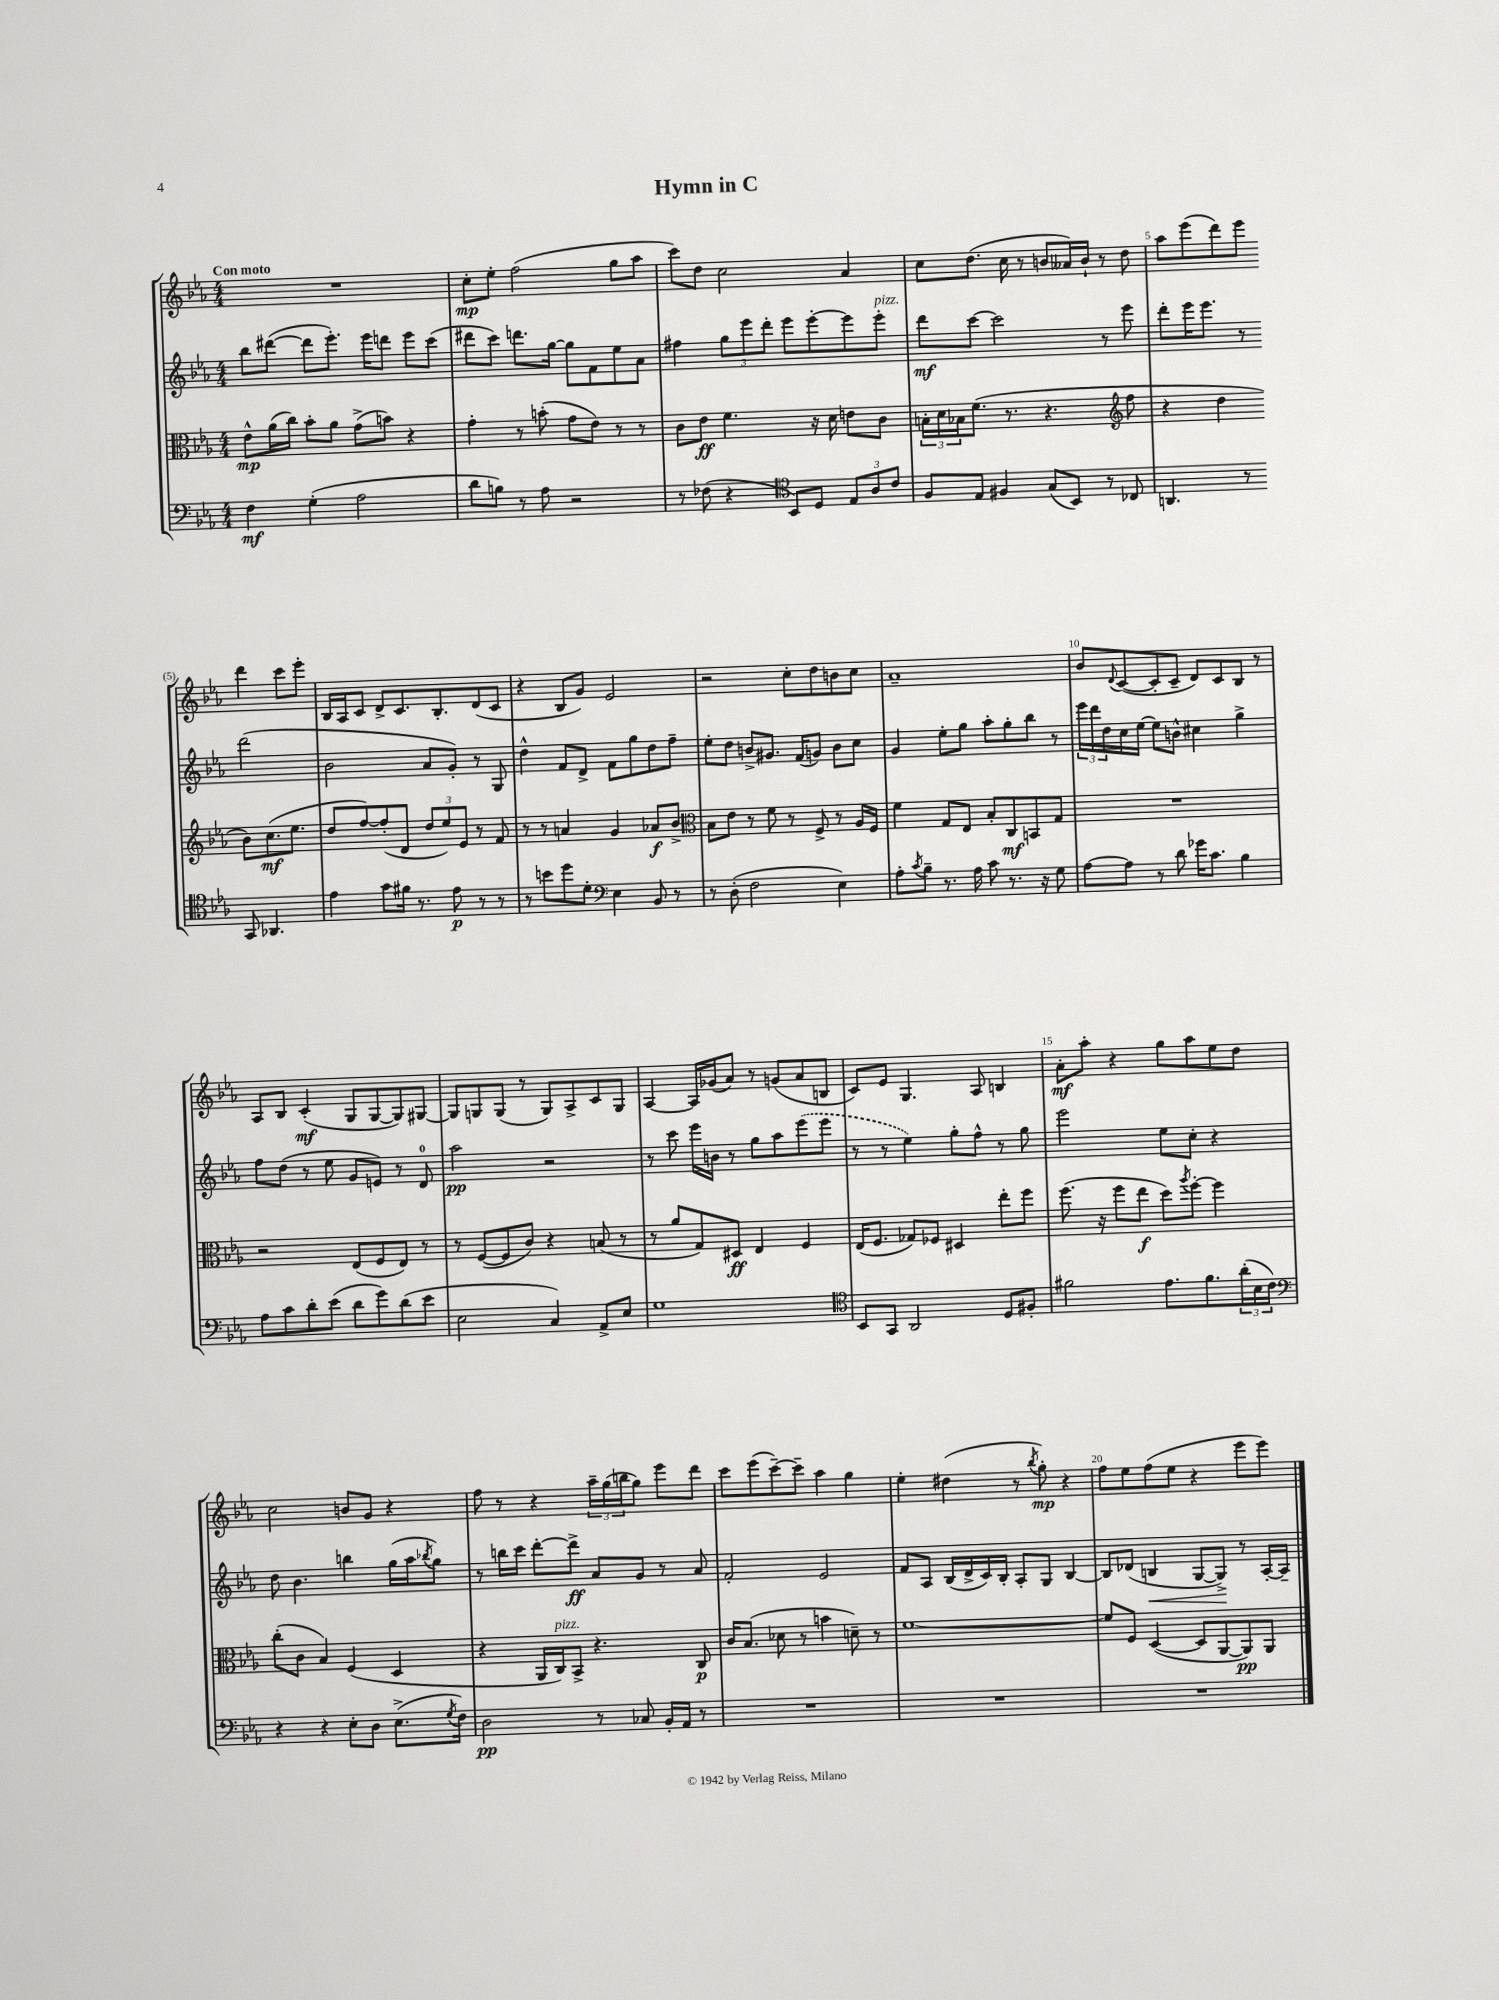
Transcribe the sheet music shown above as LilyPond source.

\header { title = "Hymn in C" }
<<
\new StaffGroup <<
\new Staff = "s0" {
    \clef treble \key ees \major \numericTimeSignature \time 4/4 \tempo "Con moto"
    R1 |
    c''8-.\mp ees''8-. f''2( g''8 aes''8 |
    c'''8) d''8 c''2 aes'4 |
    c''8 d''8.( c''16 r8 b'8 aeses'16) b'16-! r8 d''8 |
    aes''8 ees'''8( d'''8) ees'''8 d'''4 c'''8 ees'''8-. |
    bes16 aes16 c'8 d'8-> c'8. bes8.-. d'8( c'8 |
    r4 bes8 g'8) ees'2 |
    r2 c''8-. d''8 b'8 c''8 |
    aes'1-- |
    bes'8 \appoggiatura { d'8 } c'8~( c'8-. c'8-- d'8) c'8 bes8 r8 |
    aes8 bes8 c'4-.\mf( g8 g8~ g8) gis8~ |
    gis8 g8 g8( r8 g8) aes8-> c'8 g8 |
    aes4~ aes16 ges'16( aes'8) r8 g'8( aes'8 b8 |
    c'8) ees'8 g4. aes8 b4 |
    aes'8-.\mf aes''8-. r4 g''8 aes''8 ees''8 d''8 |
    c''2 b'8 g'8 r4 |
    f''8 r8 r4 \tuplet 3/2 { aes''16-- g''16( b''16 } g''8) ees'''8 d'''8 |
    c'''8 ees'''8( c'''8~--) c'''8-- aes''4 g''4 |
    ees''4-. dis''4( r8 \acciaccatura { bes''8 } g''8-.\mp) r4 |
    f''8 ees''8 f''8( ees''8 r4 ees'''8 ees'''8) \bar "|." |
}
\new Staff = "s1" {
    \clef treble \key ees \major \numericTimeSignature \time 4/4
    bes''8 dis'''8~( dis'''8 ees'''8.-.) ees'''16 d'''8 ees'''8 c'''8( |
    dis'''8 c'''8) d'''8. g''16~ g''8 f'8 ees''8 aes'8 |
    fis''4 \tuplet 3/2 { g''8 ees'''8 d'''8-. } ees'''8 ees'''8~-. ees'''8 ees'''8-.^\markup { \italic "pizz." } |
    d'''8\mf c'''8~ c'''2 r8 ees'''8 |
    d'''8-. ees'''16 ees'''8. r8 d'''2( |
    bes'2 aes'8 g'8-.) r8 g8 |
    d''4-^ f'8 d'8-> f'8 g''8 d''8 f''8-- |
    ees''8-. d''8 b'8-> gis'8. f'16( g'8) b'8 c''8 |
    g'4 ees''8-. g''8 aes''8-. g''8-. bes''8 r8 |
    \tuplet 3/2 { ees'''16 d'''16 d''16 } c''16 ees''16~ ees''8 b'8-^ cis''4 g''4-> |
    f''8 d''8( r8 ees''8 g'8 e'8) r8 d'8-0 |
    aes''2\pp r2 |
    r8 c'''8 ees'''16 b'16 r8 g''8 aes''8 \once \slurDashed ees'''8( ees'''8 |
    r8 r8 ees''4) g''8-. f''8-^ r8 g''8 |
    ees'''2 ees''8 c''8-. r4 |
    d''8 bes'4. b''4 g''16( aes''16 \acciaccatura { bes''8 } g''8) |
    r8 b''16 c'''16 d'''8~-. d'''8->\ff aes'8 g'8 r8 aes'8 |
    f'2-. ees'2 |
    f'8 aes8 bes16( d'16-> c'16) bes16-. aes8-. g8 bes4~ |
    bes8 des'8( b4\< g8~ g8->\!) r8 aes16~-. aes16-- \bar "|." |
}
\new Staff = "s2" {
    \clef alto \key ees \major \numericTimeSignature \time 4/4
    ees'8-^\mp aes'16( c''16) bes'8-. aes'8 g'8->( b'8) r4 |
    g'4-. r8 b'8-.( g'8 ees'8) r8 r8 |
    c'8 ees'8\ff f'4. r16 d'16 e'8 c'8 |
    \tuplet 3/2 { b16-. d'16 bes16 } f'8.( r8. r4. \clef treble f''8 |
    r4 d''4 bes'8) c''8.\mf( ees''8. |
    d''8 f''8~) f''8-.( d'8 \tuplet 3/2 { d''8 ees''8) ees'8 } r8 f'8 |
    r8 r8 a'4 g'4 aes'8\f bes'8-> |
    \clef alto bes8 ees'8 r8 f'8 r8 f8-> r8 aes16 f16 |
    f'4 g8 ees8 bes8-. c8\mf b,8 g8 |
    R1 |
    r2 ees8( f8 ees8) r8 |
    r8 f8~( f8 c'8) r4 b8( r8 |
    r8 aes'8 g8) dis8\ff ees4 f4 |
    ees16( f8. ges8) fes8 dis4 ees''8-. f''8 |
    f''8.( r16 f''8 ees''8\f d''8) \acciaccatura { aes''8 } f''8~-. f''4 |
    c''8-.( c'8 bes4) f4( d4 |
    r4 aes,16 c16^\markup { \italic "pizz." }) bes,8-> r4. c8\p |
    c'16 bes8.( des'8 r8 b'4 d'8--) r8 |
    f'1~ |
    f'8 f8 d4~( d8 aes,8~ aes,8\pp) aes,8 \bar "|." |
}
\new Staff = "s3" {
    \clef bass \key ees \major \numericTimeSignature \time 4/4
    f4\mf g4-.( aes2 |
    d'8 b8) r8 aes8 r2 |
    r8 fes8( r4 \clef tenor bes,8) d8 \tuplet 3/2 { ees8 aes8 c'8 } |
    f8 ees8 fis4 g8( bes,8) r8 ces8 |
    a,4. r8 g,8 aes,4. |
    ees'4 g'8 fis'16 r8. ees'8\p r8 r8 |
    r8 b'8 d''8 d'8-. \clef bass ees4 bes,8 r8 |
    r8 d8-.( f2 ees4) |
    aes8-. \acciaccatura { c'8 } bes8-- r8. aes16 c'8 r8. r16 g8 |
    aes8~ aes8 r8 d'8 ges'16 c'8. bes4 |
    aes8 c'8 d'8-. ees'8( d'8 g'8) d'8( ees'8 |
    ees2 c4) aes,8-> ees8 |
    g1 |
    \clef tenor bes,8 g,8 aes,2 d8 fis8-. |
    fis'2 ees'8. fis'8. \tuplet 3/2 { aes'16-.( bes16 c'16) } |
    \clef bass r4 r4 ees8-. d8 ees8.->( \acciaccatura { g8 } f16) |
    d2\pp r8 ces8 bes,16-. aes,16 r8 |
    R1 |
    R1 |
    R1 \bar "|." |
}
>>
>>
\layout { \context { \Score \override BarNumber.break-visibility = ##(#f #t #t) barNumberVisibility = #(every-nth-bar-number-visible 5) } }
